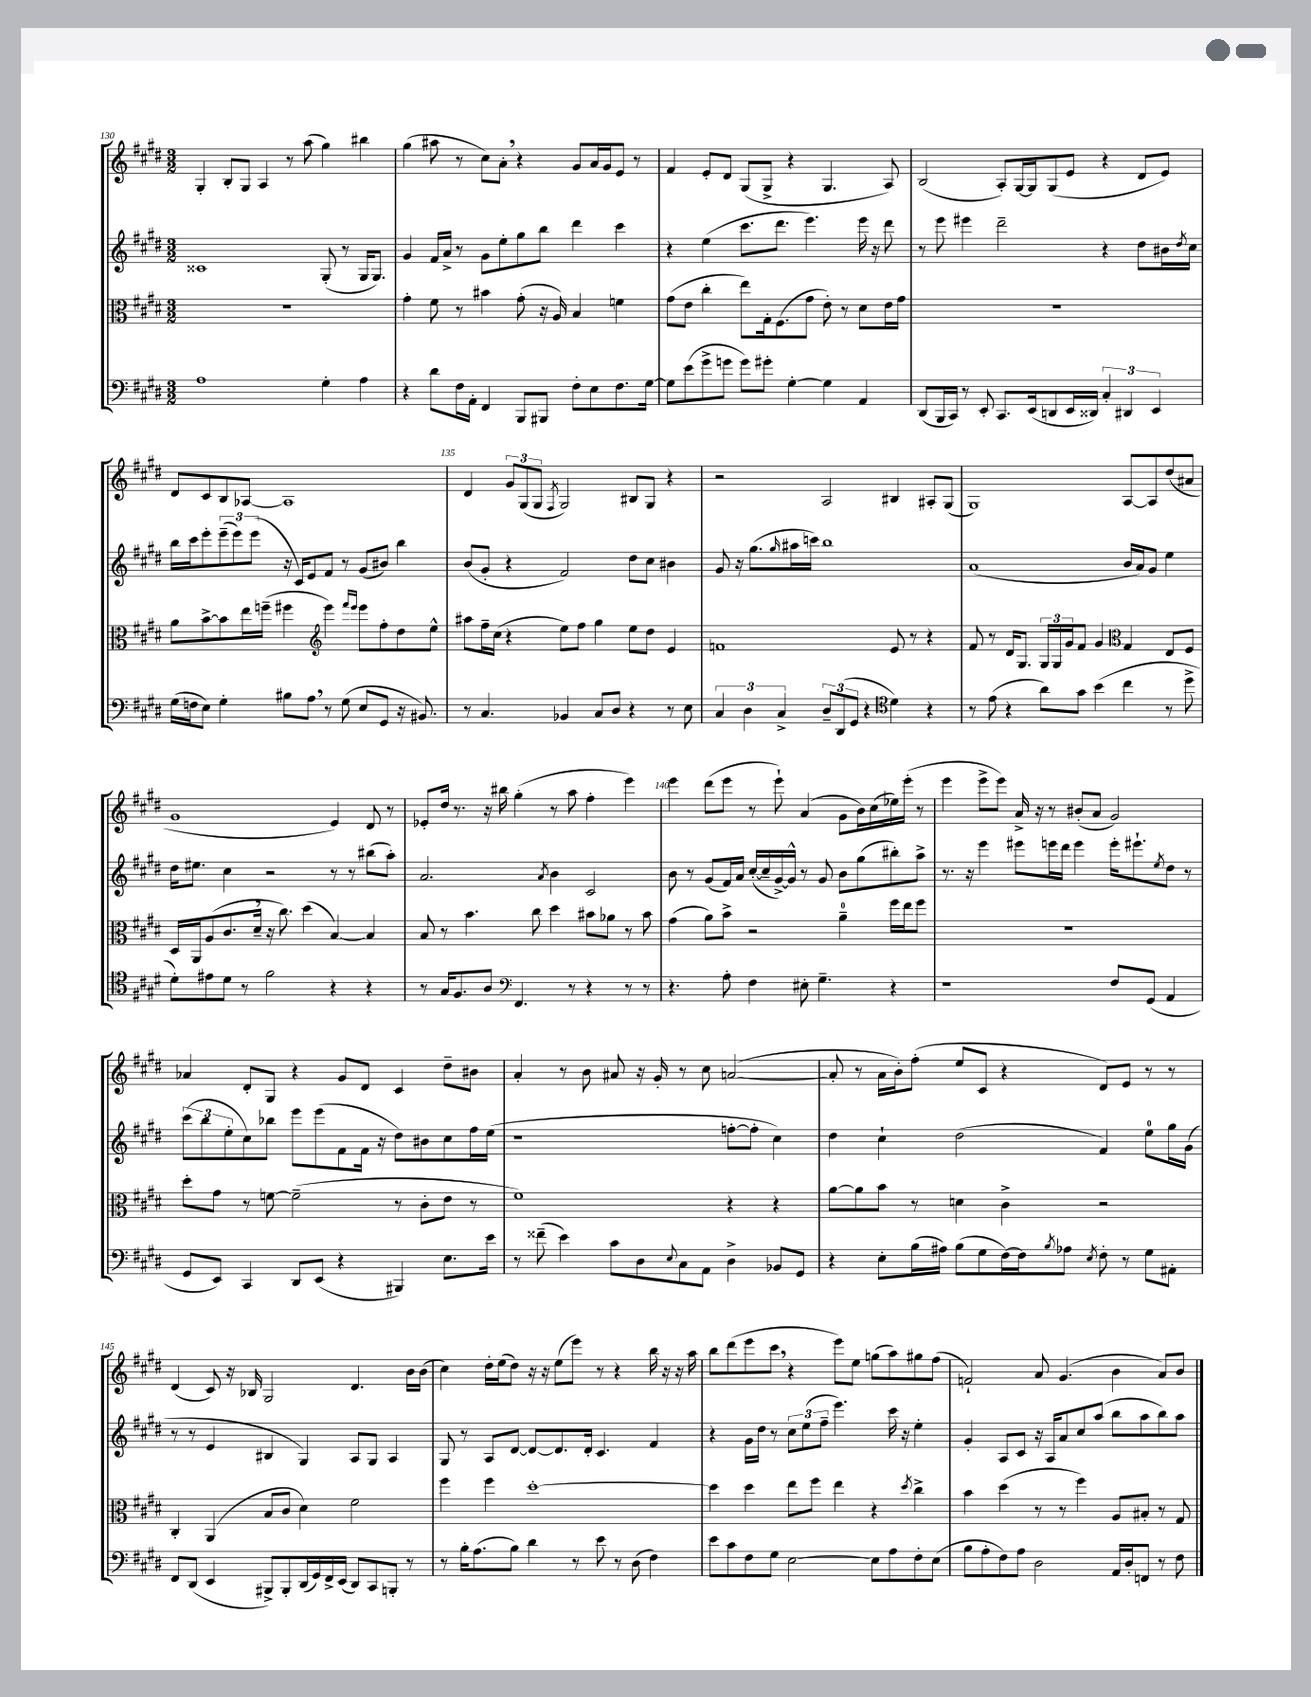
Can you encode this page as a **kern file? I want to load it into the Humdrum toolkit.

**kern	**kern	**kern	**kern
*part4	*part3	*part2	*part1
*staff4	*staff3	*staff2	*staff1
*clefF4	*clefC3	*clefG2	*clefG2
*k[f#c#g#d#]	*k[f#c#g#d#]	*k[f#c#g#d#]	*k[f#c#g#d#]
*M3/2	*M3/2	*M3/2	*M3/2
=130	=130	=130	=130
1A	1.r	1c##X	4G#'/
.	.	.	8B'/L
.	.	.	8G#/J
.	.	.	4A/
.	.	.	8r
.	.	.	(8aa\
4G#'\	.	(8G#'/	4gg#\)
.	.	8r	.
4A\	.	16G#/KL	4bb#X\
.	.	8.G#/J)	.
=131	=131	=131	=131
4r	4g#'\	4g#/	(4gg#\
8d#\L	8f#\	16f#/LL	8aa#X\
.	.	16a^/JJ	.
16F#\L	8r	8r	8r
16AA'\JJ	.	.	.
4FF#/	4b#X\	8g#\L	8cc#\L)
.	.	8ee'\	8a',\J
8BBB/L	(8g#'\	8gg#\	4r
8BBB#X/J	16r	8bb\J	.
.	16A/)	.	.
8F#'\L	4B/	4ddd#\	8g#/L
8E\	.	.	16a/L
.	.	.	16g#/J
8.F#\	4fn\	4ccc#\	8e/J
.	.	.	8r
[16G#\Jk	.	.	.
=132	=132	=132	=132
8G#\L]	(8g#\L	4r	4f#/
(8e\	8e\J	.	.
8g#^\	4cc#'\	(4ee\	8e'/L
8gn\J	.	.	8d#/J
8g\L)	8ee\L)	8.ccc#\L	(8G#/L
8g#X'\J	16G#'\k	.	8G#^/J
.	(8.F#\	8.ddd#\J	.
[4G#'\	.	.	4r
.	8g#\J	4.eee\)	.
4G#\]	8e'\)	.	4.G#/
.	8r	.	.
4AA/	8d#\L	16eee\	.
.	.	16r	.
.	16e\L	8ddd#\	8A/)
.	16g#\JJ	.	.
=133	=133	=133	=133
(8DD#/L	1.r	8r	(2B/
16BBB/L	.	8eee\	.
16CC#/JJ)	.	.	.
8r	.	4eee#X\	.
8EE'/	.	.	.
8.CC#/L	.	2ddd#~\	8A'/L)
.	.	.	[16G#/L
(16EE/k	.	.	16G#/J]
8DDn/	.	.	(8G#/
16EE/L	.	.	8e/J
16DD##X/JJ)	.	.	.
6C#'/	.	4r	4r
6DD#X/	.	.	.
.	.	8dd#\L	8d#/L
6EE/	.	.	.
.	.	16b#X\L	8e/J)
.	.	8qdd#/	.
.	.	16cc#\JJ	.
!!LO:LB:g=z
=134	=134	=134	=134
(16G#\LL	8a\L	16bb\LL	8d#/L
16Fn\J	.	16ccc#\J	.
8E\J)	[8b^\	8eee'\	8c#/
4G#'\	8b\]	(12eee~\	8B/
.	.	12eee\)	.
.	16ee\L	.	[8A-X/J
.	.	(12eee\J	.
.	(16ffn~\JJ	.	.
8B#X\L	4ff#X\	16r	1A-]
.	.	16c#/KL)	.
8A,\J	.	8e/	.
*	*clefG2	*	*
8r	4eee\)	8f#/J	.
(8G#\	.	8r	.
.	16qqfff#/LL	.	.
.	16qqeee/JJ	.	.
8E/L	8eee\L	(8g#/L	.
8GG#/J	8ff#'\	8b#X/J)	.
16r	8dd#\	4bb\	.
8.BB#X/)	.	.	.
.	8ee^^\J	.	.
=135	=135	=135	=135
8r	8aa#X\L	(8b/L	4d#/
4.C#/	16ff#~\L	8g#'/J	.
.	(16cc#\JJ	.	.
.	4r	4r	12g#/L
.	.	.	(12G#/
.	.	.	12G#/J
.	.	.	8qF#/
4BB-X/	8ee\L)	2f#/)	2G#/)
.	8ff#\J	.	.
8C#/L	4gg#\	.	.
8D#/J	.	.	.
4r	8ee\L	8dd#\L	8B#X/L
.	8dd#\J	8cc#\J	8G#/J
8r	4e/	4b#X\	4r
8E\	.	.	.
=136	=136	=136	=136
6C#/	1fn	8g#/	2r
.	.	16r	.
6D#\	.	.	.
.	.	(8.gg#\L	.
6C#^/	.	.	.
.	.	16qqgg#/	.
.	.	16aa#X\L	.
.	.	16cccn\JJ)	.
12D#~/L	.	1bb	2A/
(12DD#/	.	.	.
12GG#/J	.	.	.
4r	.	.	.
*clefC4	*	*	*
4d#\)	8e/	.	4B#X/
.	8r	.	.
4r	4r	.	8A#X'/L
.	.	.	(8G#/J
=137	=137	=137	=137
8r	8f#/	(1a	1G#)
(8e\	8r	.	.
4r	16d#/KL	.	.
.	8.G#/J	.	.
8a\L)	24G#/LL	.	.
.	24G#/	.	.
.	24g#/J	.	.
8g#\J	8f#/J	.	.
(4b\	4g#/	.	.
*	*clefC3	*	*
4cc#\	4G#/	16b/LL	[8A/L
.	.	16a/J)	.
.	.	8g#/J	8A/]
8r	8E/L	4ee\	(8dd#/
8dd#^\	8F#/J	.	8a#X/J
!!LO:LB:g=z
=138	=138	=138	=138
8d#'\L)	16D#/LL	16dd#\KL	1g#
.	16AA/J	8.ee#X\J	.
8e#X\	(8A/	.	.
8d#\J	8.c#/	4cc#\	.
8r	.	.	.
.	16d#~,/Jk	.	.
2f#\	16r	2r	.
.	8.cc#\)	.	.
.	(4dd#\	.	.
4r	[4B/)	8r	4e/)
.	.	8r	.
4r	4B/]	(8bb#X\L	8d#/
.	.	8aa'\J)	8r
=139	=139	=139	=139
8r	8B/	2.a/	8e-X'/L
16G#/KL	8r	.	16dd#/Jk
8.F#/	.	.	8.r
.	4.b\	.	.
8A/J	.	.	16r
.	.	.	16bb#X\
*clefF4	*	*	*
4.FF#/	.	.	(4gg#'\
.	8cc#\	.	.
.	.	8qa/	.
.	4dd#\	4b\	8r
8r	.	.	8aa\
4r	8b#X\L	2c#/	4ff#'\
.	8a-X\J	.	.
8r	8r	.	4eee\)
8r	8b#\	.	.
=140	=140	=140	=140
4.r	(4g#\	8b\	4eee\
.	.	8r	.
.	8a\L)	(8g#/L	(8ddd#\L
8A'\	8b^\J	16f#/L)	8eee\J
.	.	16a/JJ	.
4F#\	2r	([16cc#'/LL	8r
.	.	16cc#~/]	.
.	.	[16g#^/)	8eee`\)
.	.	16g#^^/JJ]	.
8E#X'\	.	8r	(4a/
4.G#~\	.	8g#/	.
.	4a~\	8b\L	8g#\L
.	.	(8gg#\	16b\L)
.	.	.	(16cc#\
4r	16ff#\LL	8bb#X'\)	16ee-X\)
.	16ee\J	.	(16eee'\JJ
.	8ff#\J	8aa^\J	8r
=141	=141	=141	=141
1r	1.r	8.r	4eee\
.	.	16r	.
.	.	4eee\	8eee^\L
.	.	.	8eee\J)
.	.	8eee#X\L	16a^/
.	.	.	16r
.	.	16eeen\L	8r
.	.	16ddd#\JJ	.
.	.	4eee\	(8b#X'/L
.	.	.	8a/J
8F#/L	.	16eee'\KL	2g#/)
.	.	8.eee#X`\	.
(8GG#/J	.	.	.
.	.	8qee/	.
4AA/	.	8dd#\J	.
.	.	8r	.
!!LO:LB:g=z
=142	=142	=142	=142
8GG#/L	8dd#'\L	(12ccc#\L	4a-X/
.	.	12bb\	.
8EE/J)	8g#\J	.	.
.	.	12ee'\	.
4CC#/	8r	8cc#\)	8d#'/L
.	[8fn\	8bb-X\J	8G#/J
8DD#/L	(2f~\]	8eee\L	4r
(8EE/J	.	(8eee\	.
4r	.	8f#\	8g#/L
.	.	16f#\Jk	8d#/J
.	.	16r	.
4BBB#X/)	8r	8dd#\L)	4c#/
.	8c#'\L	8b#X\	.
8.E\L	8e\J	8cc#\	8dd#~\L
.	8r	16ff#\L	8b#X\J
16e\Jk	.	(16ee\JJ	.
=143	=143	=143	=143
8r	1f#)	1r	4a'/
(8f##X~\	.	.	.
4e\)	.	.	8r
.	.	.	8b\
8c#\L	.	.	8a#X/
8D#\	.	.	16r
.	.	.	16g#'/
8qqE/	.	.	.
8C#\	.	.	8r
8AA\J	.	.	8cc#\
4D#^\	4r	[8ffn'\L	([2an/
.	.	8ff'\J]	.
8BB-X/L	4r	4cc#\)	.
8GG#/J	.	.	.
=144	=144	=144	=144
4r	[8a\L	4dd#\	8a'/]
.	8a\]	.	8r
8E'\L	8b\J	4cc#`\	16a\LL
.	.	.	16b'\J)
(16B\L	8r	.	(8ff#'\J
16A#X\JJ)	.	.	.
(8B\L	4dn\	(2dd#\	8ee/L
8G#\	.	.	8c#/J
[16F#\L)	4c#^\	.	4r
16F#\J]	.	.	.
8qB/	.	.	.
8A-X\J	.	.	.
8qE/	.	.	.
8F#'\	2r	4f#/)	8d#/L)
8r	.	.	8e/J
8G#\L	.	8ee\L	8r
8AA#X'\J	.	16gg#\L	8r
.	.	(16g#\JJ	.
!!LO:LB:g=z
=145	=145	=145	=145
8FF#/L	4C#'/	8r	(4d#/
(8DD#/J	.	8r	.
4EE/	(4AA/	4e/	8c#/)
.	.	.	16r
.	.	.	16B-X/
8BBB#X^/L)	8B/L	4B#X/	2G#/
8BBB#'/	8c#/J	.	.
(16DD#/L	4d#\)	4G#/)	.
16GG#/)	.	.	.
16FF#^/	.	.	.
(16EE/JJ	.	.	.
8DD#/L)	2f#\	8A/L	4.d#/
8CC#/	.	8G#/J	.
8BBBn'/J	.	4A/	.
8r	.	.	16b\LL
.	.	.	(16b\JJ
=146	=146	=146	=146
8r	4ff#\	8G#/	4cc#\)
16B'\KL	.	8r	.
(8.A\	.	.	.
.	4ff#\	8A/L	16dd#'\LL
.	.	.	(16ee\J
8B\J)	.	[8d#/J	8dd#\J)
4d#\	[1dd#'	8d#/L_	16r
.	.	.	16r
.	.	8.d#/]	(8ee\L
8r	.	.	8eee\J)
.	.	16d#'/Jk	.
8e\	.	4.c#/	8r
8r	.	.	4r
(8D#\	.	.	.
4F#\)	.	4f#/	16bb\
.	.	.	16r
.	.	.	16r
.	.	.	16aa\
=147	=147	=147	=147
8e\L	4dd#\]	4r	8bb\L
8c#\	.	.	(8ddd#\
8F#\	4dd#\	16g#\LL	8eee\
.	.	16dd#\JJ	.
8G#\J	.	8r	8ccc#,\J
[2E\	8ee\L	12cc#\L	4r
.	.	(12ee\	.
.	8ff#\J	.	.
.	.	12ff#~\J	.
.	4ee\	4.eee\)	8eee\L)
.	.	.	8ee\J
8E\L]	4r	.	(8ggn\L
8A\	.	16ccc#\	8aa\)
.	.	16r	.
.	8qdd#/	.	.
8F#'\	4cc#^\	4ee'\	8gg#X\
(8E\J	.	.	(8ff#\J
=148	=148	=148	=148
8B\L	4b\	4g#'/	2fn`/)
8A'\	.	.	.
8F#\)	(4dd#\	8A/L	.
8A\J	.	8c#/J	.
2D#\	8r	16r	8a/
.	.	16A/KL	.
.	8r	8a/	(4.g#/
.	4ff#\)	8cc#/	.
.	.	(8aa/J	.
16AA/LL	8A/L	8bb\L	4b\
16D#'/J	.	.	.
8FFn/J	8B#X'/J	8aa\	.
8r	8r	8bb\)	8a/L)
8F#\	8G#/	8aa\J	8b/J
==	==	==	==
*-	*-	*-	*-
